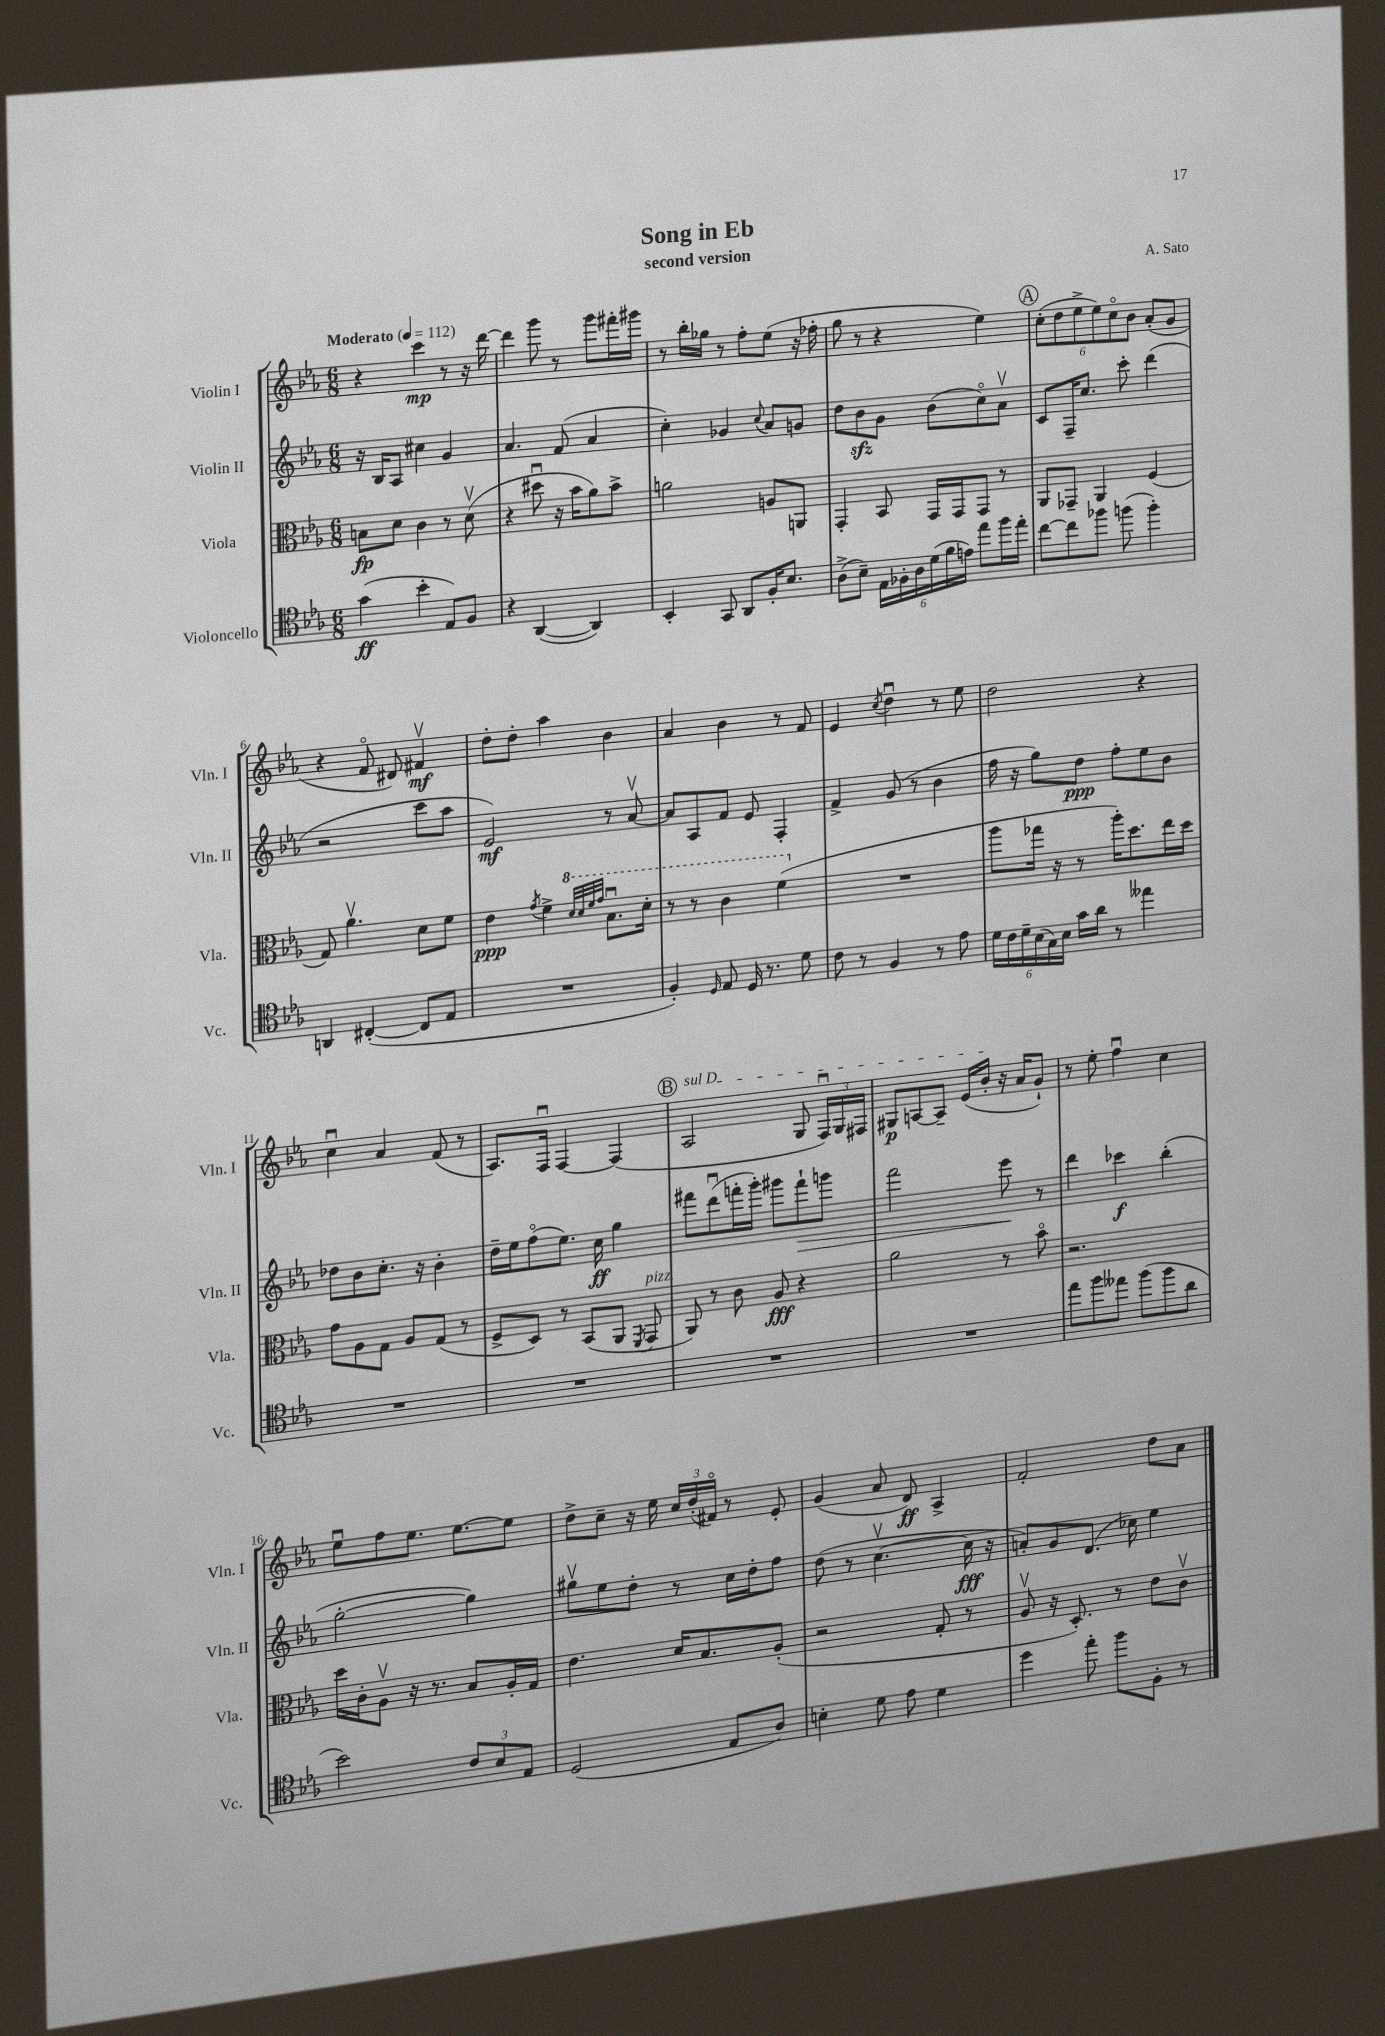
\header { title = "Song in Eb" composer = "A. Sato" subtitle = "second version" }
<<
\new StaffGroup <<
\new Staff = "s0" \with { instrumentName = "Violin I" shortInstrumentName = "Vln. I" } {
    \clef treble \key ees \major \numericTimeSignature \time 6/8 \tempo "Moderato" 4 = 112
    \autoBeamOff r4 c'''4\mp r8 r16 d'''16~ |
    d'''4 g'''8 r8 g'''8[ fis'''16-. gis'''16] |
    r8 bes''16[-. ges''16] r8 f''8[-. ees''8]( r16 fes''16-. |
    g''8 r8 r4 ees''4) |
    \mark \markup { \circle "A" } \tuplet 6/4 { c''8[-.( d''8 ees''8-> ees''8) c''8\flageolet bes'8] } aes'8[-.( g'8] |
    r4 f'8\flageolet dis'8) fis'4\upbow\mf |
    d''8[-. d''8]-. aes''4 bes'4 |
    aes'4 bes'4 r8 f'8 |
    ees'4 \acciaccatura { c''8 } d''4\downbow r8 ees''8 |
    d''2 r4 |
    c''4\downbow aes'4 f'8( r8 |
    aes8.[) f16]\downbow f4~ f4( |
    \mark \markup { \circle "B" } \once \override TextSpanner.bound-details.left.text = \markup { \italic "sul D" } aes2\startTextSpan g8 \tuplet 3/2 { f16[\downbow) g16 fis16] } |
    gis8[\p a8~ a8]-- ees'16[( bes'16]-.\stopTextSpan r16 aes'16[ g'8]-!) |
    r8 ees''8-. f''4\downbow c''4 |
    ees''8[\downbow f''8 ees''8.] ees''8.[~ ees''8] |
    d''8[-> c''8]-- r16 ees''16 \tuplet 3/2 { c''16[ d''16-.( fis'16]\flageolet) } r8 ees'8-. |
    g'4( aes'8 d'8\ff) aes4-> |
    f'2-. d''8[ aes'8] \bar "|." |
}
\new Staff = "s1" \with { instrumentName = "Violin II" shortInstrumentName = "Vln. II" } {
    \clef treble \key ees \major \numericTimeSignature \time 6/8
    \autoBeamOff r16 bes16[ aes8] cis''4 g'4 |
    aes'4. f'8( aes'4 |
    c''4-.) ges'4 \appoggiatura { c''8 } aes'8[ g'8] |
    d''8[ bes'8\sfz g'8] bes'8[( c''8\flageolet) aes'8]\upbow |
    \mark \markup { \circle "A" } c'8[ f16-- c''8.] c'''8-. d'''4( |
    r2 c'''8[ aes''8] |
    ees'2\mf) r8 aes'8~\upbow |
    aes'8[ aes8 f'8] ees'8 f4-. |
    f'4-> g'8( r8 bes'4 |
    f''16 r16 g''8[) d''8]\ppp f''8[-. ees''8 bes'8] |
    des''8[ bes'8 c''8.]-. r16 bes'4-. |
    d''16[-- ees''16 f''8\flageolet( ees''8.]) c''16\ff g''4 |
    \mark \markup { \circle "B" } fis'''8[ d'''8\downbow( f'''16-. g'''16]-.) gis'''8[ f'''8-!\> g'''8] |
    f'''2 ees'''8\! r8 |
    d'''4 ces'''4\f bes''4-.( |
    g''2~-. g''4) |
    gis''8[\upbow ees''8 d''8]-. r8 c''16[ d''16-. f''8] |
    d''8( r8 c''4.~\upbow c''16\fff r16 |
    a'8[-.) g'8 d'8.]( ces''16) ees''4 \bar "|." |
}
\new Staff = "s2" \with { instrumentName = "Viola" shortInstrumentName = "Vla." } {
    \clef alto \key ees \major \numericTimeSignature \time 6/8
    \autoBeamOff b8[\fp d'8] c'4 r8 d'8\upbow( |
    r4 dis''8\downbow r16 bes'16[ aes'8) bes'8]-> |
    a'2 a8[ a,8] |
    g,4-. bes,8 g,16[ g,16 g,8] r8 |
    \mark \markup { \circle "A" } aes,8[ ges,8]-- aes,4 f4( |
    g8) aes'4.\upbow d'8[ f'8] |
    ees'4\ppp \acciaccatura { g'8 } f'4-> \ottava #1 \grace { d''32[ d''32 f''32 g''32] } bes'8.[\downbow d''16]-. |
    r8 r8 c''4 f''4( \ottava #0 |
    R2. |
    aes''8[ ges''16] r16 r8 aes''16[-.) d''8. ees''16 d''16] |
    g'8[ aes8 g8] aes8[ g8]( r8 |
    f8[-> d8]) r8 bes,8[( aes,8] \acciaccatura { f,8 } g,8^\markup { \italic "pizz." } |
    \mark \markup { \circle "B" } aes,8) r8 c'8 aes8\fff r4 |
    aes'2 r8 bes'8\flageolet |
    r2. |
    d''16[ c'16-. aes8]\upbow r16 r8. bes8[ aes16-. g16] |
    ees'4. d'16[ bes8. aes8]-.( |
    r2 g8-. r8 |
    aes8\upbow r16 d8.-.) r8 ees'8[ c'8]\upbow \bar "|." |
}
\new Staff = "s3" \with { instrumentName = "Violoncello" shortInstrumentName = "Vc." } {
    \clef tenor \key ees \major \numericTimeSignature \time 6/8
    \autoBeamOff g'4\ff( bes'4-. ees8[) f8] |
    r4 aes,4~( aes,4) |
    bes,4-. g,8 aes,8[ f16-. bes8.] |
    aes8[->( bes8]--) \tuplet 6/4 { ees16[ fes16-. aes16 d'16( f'16 e'16]) } ees''8[ f''16 ees''16]-. |
    \mark \markup { \circle "A" } c''8[~ c''8 fes''8] f''8( f''4-.) |
    a,4 cis4~-.( cis8[ ees8] |
    R2. |
    f4-.) \grace { d16 } ees8 d16 r8. d'8 |
    c'8 r8 f4 r8 ees'8 |
    \tuplet 6/4 { d'16[ c'16 d'16-- bes16( g16) bes16] } g'16[ aes'16] r8 eeses''4 |
    R2. |
    R2. |
    \mark \markup { \circle "B" } R2. |
    R2. |
    ees''8[ f''8 eeses''8] f''8[( f''8 aes'8] |
    bes'2) \tuplet 3/2 { c'8[ bes8 ees8] } |
    d2( ees8[ aes8]) |
    b4-. d'8 ees'8 d'4 |
    d''4 ees''8-. f''8[ f8]-. r8 \bar "|." |
}
>>
>>
